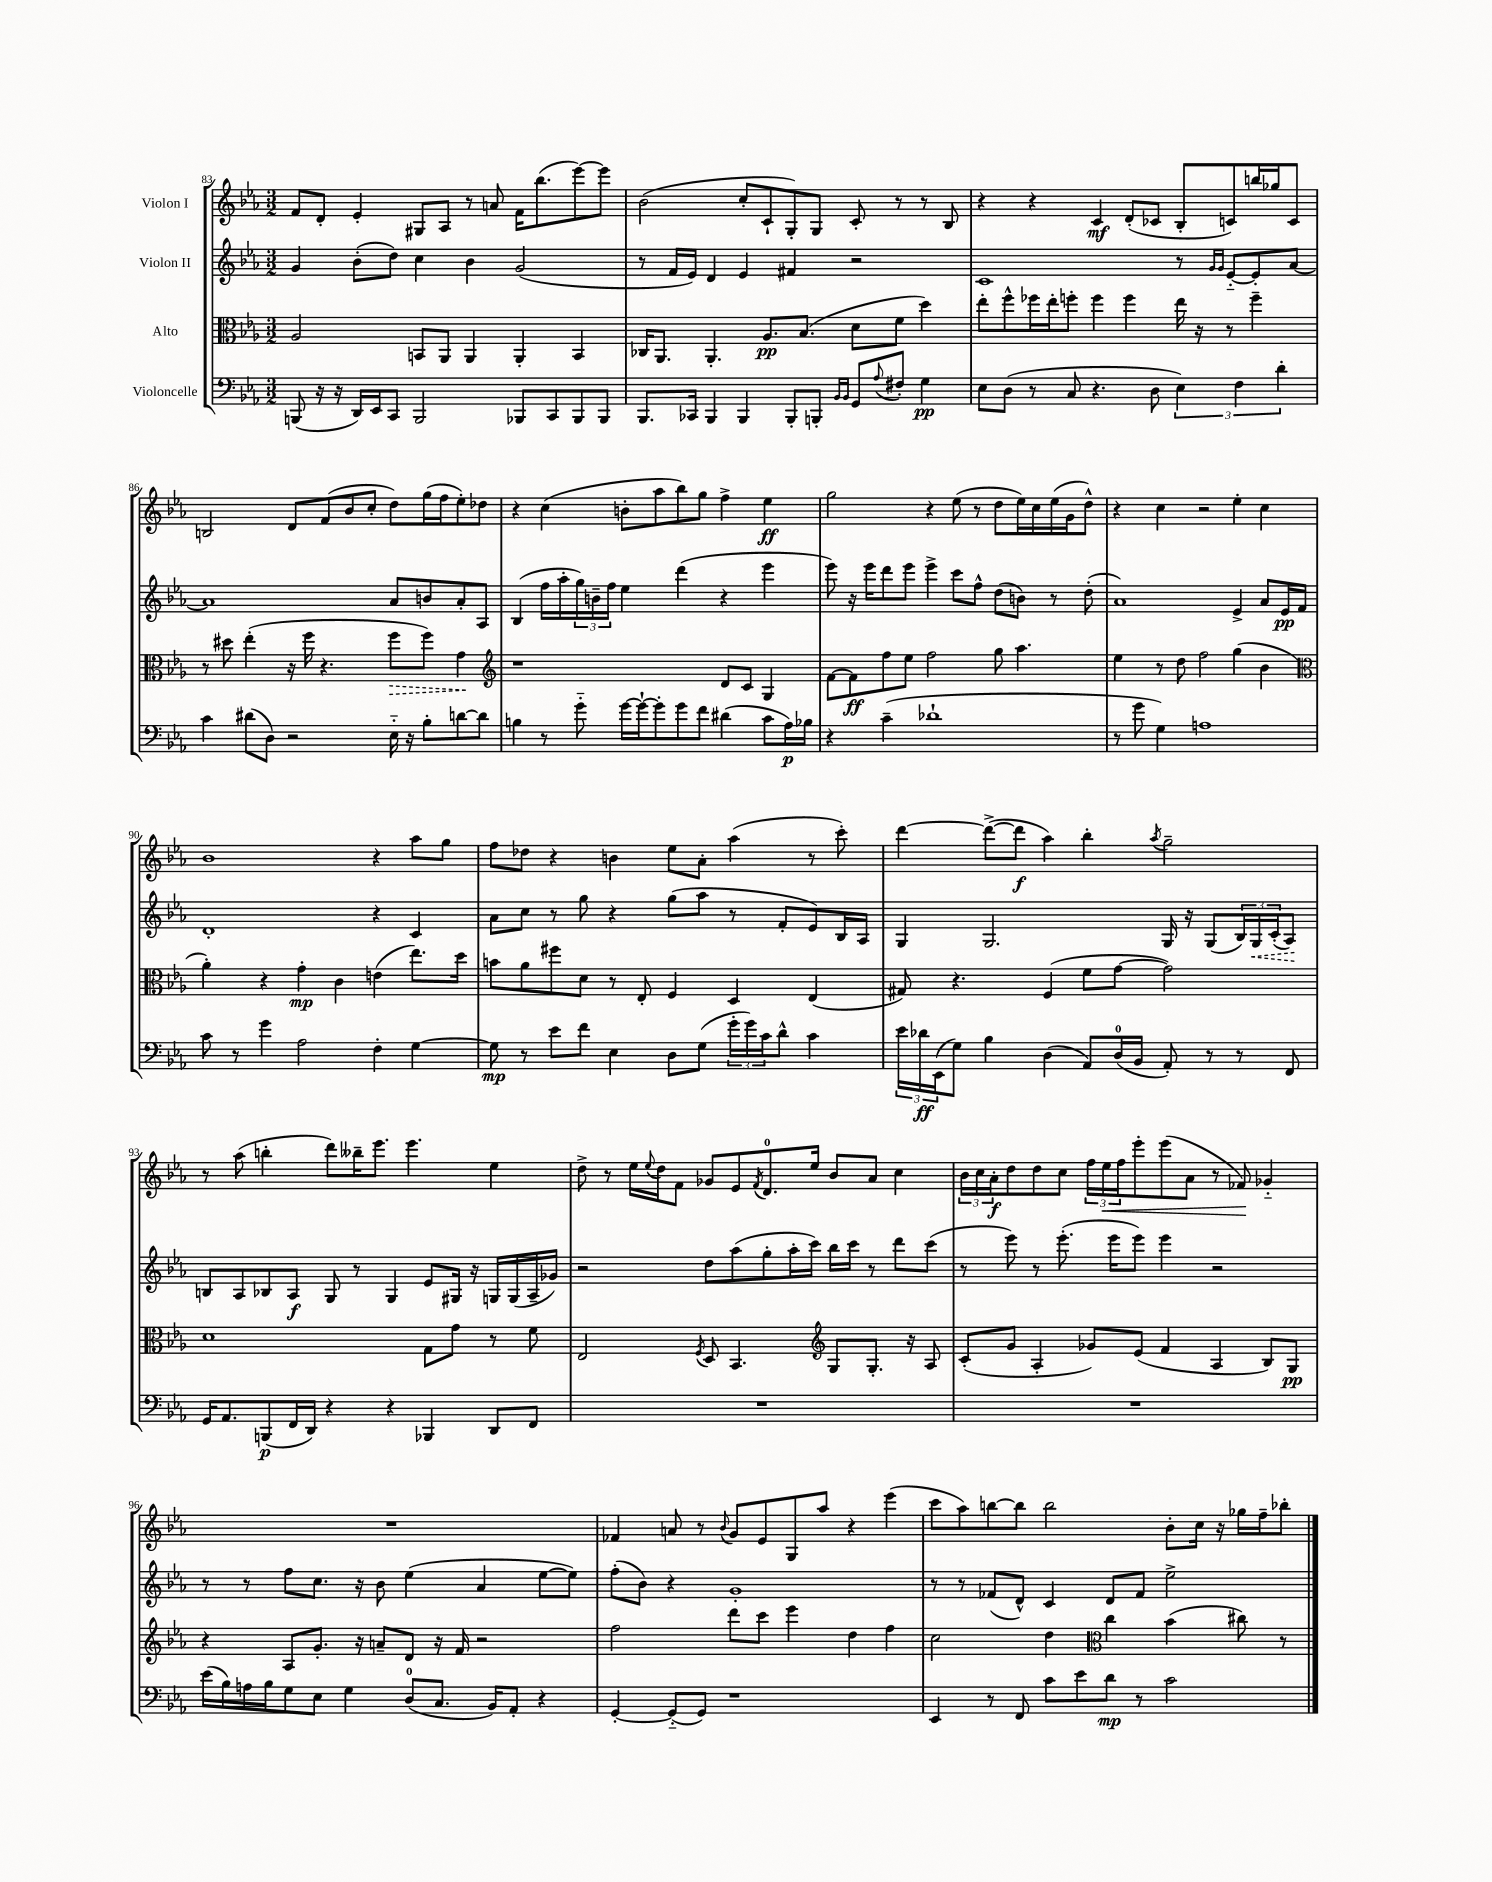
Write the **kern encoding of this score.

**kern	**dynam	**kern	**dynam	**kern	**dynam	**kern	**dynam
*part4	*part4	*part3	*part3	*part2	*part2	*part1	*part1
*staff4	*staff4	*staff3	*staff3	*staff2	*staff2	*staff1	*staff1
*I"Violoncelle	*	*I"Alto	*	*I"Violon II	*	*I"Violon I	*
*clefF4	*	*clefC3	*	*clefG2	*	*clefG2	*
*k[b-e-a-]	*	*k[b-e-a-]	*	*k[b-e-a-]	*	*k[b-e-a-]	*
*M3/2	*	*M3/2	*	*M3/2	*	*M3/2	*
=83	=83	=83	=83	=83	=83	=83	=83
(8BBBn/	.	2A-/	.	4g/	.	8f/L	.
16r	.	.	.	.	.	8d'/J	.
16r	.	.	.	.	.	.	.
16DD/LL)	.	.	.	(8b-'\L	.	4e-'/	.
16EE-/J	.	.	.	.	.	.	.
8CC/J	.	.	.	8dd\J)	.	.	.
2BBB/	.	8BBn/L	.	4cc\	.	8G#X/L	.
.	.	8AA-/J	.	.	.	8A-/J	.
.	.	4AA-/	.	4b-\	.	8r	.
.	.	.	.	.	.	8an/	.
8BBB-X/L	.	4AA-'/	.	(2g/	.	16f\KL	.
.	.	.	.	.	.	(8.bb-\	.
8CC/	.	.	.	.	.	.	.
8BBB-/	.	4BB/	.	.	.	[8eee-\)	.
8BBB-/J	.	.	.	.	.	8eee-\J]	.
=84	=84	=84	=84	=84	=84	=84	=84
8.BBB-/L	.	16C-X/KL	.	8r	.	(2b-\	.
.	.	8.AA-/J	.	.	.	.	.
.	.	.	.	16f/LL	.	.	.
16CC-X/Jk	.	.	.	16e-/JJ)	.	.	.
4BBB-/	.	4.AA-'/	.	4d/	.	.	.
4BBB-/	.	.	.	4e-/	.	8cc'/L	.
.	.	8.A-/L	pp	.	.	8c`/	.
8BBB-'/L	.	.	.	4f#X/	.	8G'/)	.
.	.	(8.B-/J	.	.	.	.	.
8BBBn'/J	.	.	.	.	.	8G/J	.
16qqBB-/LL	.	.	.	.	.	.	.
16qqBB-/JJ	.	.	.	.	.	.	.
8GG/L	.	8d\L	.	2r	.	8c'/	.
8qqA-/	.	.	.	.	.	.	.
8F#X'/J	.	8f\J	.	.	.	8r	.
4G\	pp	4dd\)	.	.	.	8r	.
.	.	.	.	.	.	8B-/	.
=85	=85	=85	=85	=85	=85	=85	=85
8E-\L	.	8ee-'\L	.	1c	.	4r	.
(8D\J	.	8ff^^\	.	.	.	.	.
8r	.	16ff-X\L	.	.	.	4r	.
.	.	16ee-'\J	.	.	.	.	.
8C/	.	8ffn'\J	.	.	.	.	.
4.r	.	4ff\	.	.	.	4c/	mf
.	.	4ff\	.	.	.	(8d'/L	.
8D\	.	.	.	.	.	8c-X/J	.
6E-\)	.	16ee-\	.	8r	.	8B-'/L	.
.	.	16r	.	.	.	.	.
.	.	.	.	16qqg/LL	.	.	.
.	.	.	.	16qqg/JJ	.	.	.
.	.	8r	.	[8e-/L	.	8cn/)	.
6F\	.	.	.	.	.	.	.
.	.	4ff~\	.	8e-'/]	.	16bbn/L	.
.	.	.	.	.	.	16gg-X/J	.
6d'\	.	.	.	.	.	.	.
.	.	.	.	[8a-/J	.	8c/J	.
!!LO:LB:g=z
=86	=86	=86	=86	=86	=86	=86	=86
4c\	.	8r	.	1a-]	.	2Bn/	.
.	.	8dd#X\	.	.	.	.	.
(8d#X\L	.	(4ee-'\	.	.	.	.	.
8D\J)	.	.	.	.	.	.	.
2r	.	16r	.	.	.	8d/L	.
.	.	16ff\	.	.	.	.	.
.	.	4.r	.	.	.	(8f/	.
.	.	.	.	.	.	8b-/	.
.	.	.	.	.	.	8cc'/J	.
!	!	!	!LO:HP:b	!	!	!	!
16E-\	.	8ff\L	>	8a-/L	.	8dd\L)	.
16r	.	.	.	.	.	.	.
8B-'\L	.	8ff\J)	.	8bn/	.	(16gg\L	.
.	.	.	.	.	.	16ff\J	.
[8dn\	.	4g\	.	8a-'/	.	8ee-'\)	.
8d\J]	.	.	.	8A-/J	.	8dd-X\J	.
.	.	.	]	.	.	.	.
=87	=87	=87	=87	=87	=87	=87	=87
*	*	*clefG2	*	*	*	*	*
4Bn\	.	1r	.	(4B-/	.	4r	.
8r	.	.	.	16ff\LL	.	(4cc\	.
.	.	.	.	16aa-'\	.	.	.
8g\	.	.	.	24gg\)	.	.	.
.	.	.	.	24bn~\	.	.	.
.	.	.	.	24ff\JJ	.	.	.
[16g\LL	.	.	.	4ee-\	.	8bn'\L	.
16g`\J_	.	.	.	.	.	.	.
8g'\]	.	.	.	.	.	8aa-\	.
8g\	.	.	.	(4ddd\	.	8bb-\)	.
8f\J	.	.	.	.	.	8gg\J	.
(4d#X\	.	8d/L	.	4r	.	4ff^\	.
.	.	8c/J	.	.	.	.	.
8c\L	.	4G/	.	4eee-\	.	4ee-\	ff
16A-\L)	p	.	.	.	.	.	.
16B-X\JJ	.	.	.	.	.	.	.
=88	=88	=88	=88	=88	=88	=88	=88
4r	.	[8f\L	.	8eee-\)	.	2gg\	.
.	.	8f\]	ff	16r	.	.	.
.	.	.	.	16eee-\KL	.	.	.
(4c~\	.	8ff\	.	8ddd\	.	.	.
.	.	8ee-\J	.	8eee-\J	.	.	.
1d-X`	.	2ff\	.	4eee-^\	.	4r	.
.	.	.	.	8ccc\L	.	(8ee-\	.
.	.	.	.	8ff^^\J	.	8r	.
.	.	8gg\	.	(8dd\L	.	8dd\L	.
.	.	4.aa-\	.	8bn\J)	.	16ee-\L)	.
.	.	.	.	.	.	16cc\	.
.	.	.	.	8r	.	(16ee-\	.
.	.	.	.	.	.	16g\J	.
.	.	.	.	(8dd'\	.	8dd^^\J)	.
=89	=89	=89	=89	=89	=89	=89	=89
8r	.	4ee-\	.	1a-)	.	4r	.
8g\	.	.	.	.	.	.	.
4G\)	.	8r	.	.	.	4cc\	.
.	.	8dd\	.	.	.	.	.
1An	.	2ff\	.	.	.	2r	.
.	.	(4gg\	.	4e-^/	.	4ee-'\	.
.	.	4b-\	.	8a-/L	.	4cc\	.
.	.	.	.	16e-/L	pp	.	.
.	.	.	.	16f/JJ	.	.	.
!!LO:LB:g=z
=90	=90	=90	=90	=90	=90	=90	=90
*	*	*clefC3	*	*	*	*	*
8c\	.	4a-'\)	.	1d'	.	1b-	.
8r	.	.	.	.	.	.	.
4g\	.	4r	.	.	.	.	.
2A-\	.	4g'\	mp	.	.	.	.
.	.	4c\	.	.	.	.	.
4F'\	.	(4en\	.	4r	.	4r	.
[4G\	.	8.ee-\L)	.	4c/	.	8aa-\L	.
.	.	.	.	.	.	8gg\J	.
.	.	16dd\Jk	.	.	.	.	.
=91	=91	=91	=91	=91	=91	=91	=91
8G\]	mp	8bn\L	.	8a-\L	.	8ff\L	.
8r	.	8a-\	.	8cc\J	.	8dd-X\J	.
8e-\L	.	8ff#X\	.	8r	.	4r	.
8f\J	.	8d\J	.	8gg\	.	.	.
4E-\	.	8r	.	4r	.	4bn\	.
.	.	8E-'/	.	.	.	.	.
8D\L	.	4F/	.	(8gg\L	.	8ee-\L	.
(8G\J	.	.	.	8aa-\J	.	8a-'\J	.
24g'\LL	.	4D/	.	8r	.	(4aa-\	.
24g\)	.	.	.	.	.	.	.
24c\J	.	.	.	.	.	.	.
8d^^\J	.	.	.	8f'/L	.	.	.
4c\	.	(4E-/	.	8e-/)	.	8r	.
.	.	.	.	16B-/L	.	8ccc'\)	.
.	.	.	.	16A-/JJ	.	.	.
=92	=92	=92	=92	=92	=92	=92	=92
24e-\LL	.	8G#X/)	.	4G/	.	[4ddd\	.
24d-X\	ff	.	.	.	.	.	.
(24EE-\J	.	.	.	.	.	.	.
8G\J)	.	4.r	.	.	.	.	.
4B-\	.	.	.	2.G/	.	(8ddd^\L_	.
.	.	.	.	.	.	8ddd\J]	f
(4D\	.	(4F/	.	.	.	4aa-\)	.
8AA-/L)	.	8f\L	.	.	.	4bb-'\	.
(16D/L	.	[8g\J	.	.	.	.	.
16BB-/JJ	.	.	.	.	.	.	.
.	.	.	.	.	.	8qaa-/	.
8AA-'/)	.	2g\])	.	16G/	.	2gg~\	.
.	.	.	.	16r	.	.	.
8r	.	.	.	(8G/L	.	.	.
8r	.	.	.	24B-/L)	.	.	.
!	!	!	!	!	!LO:HP:b	!	!
.	.	.	.	24G/	<	.	.
.	.	.	.	(24c'/J	.	.	.
8FF/	.	.	.	8A-/J)	.	.	.
.	.	.	.	.	[	.	.
!!LO:LB:g=z
=93	=93	=93	=93	=93	=93	=93	=93
16GG/KL	.	1d	.	8Bn/L	.	8r	.
8.AA-/	.	.	.	.	.	.	.
.	.	.	.	8A-/	.	(8aa-\	.
(8BBBn/	p	.	.	8B-X/	.	4bbn'\	.
16FF/L	.	.	.	8A-/J	f	.	.
16DD/JJ)	.	.	.	.	.	.	.
4r	.	.	.	8G/	.	8ddd\L)	.
.	.	.	.	8r	.	16bb--X~\K	.
.	.	.	.	.	.	8.eee-\J	.
4r	.	.	.	4G/	.	.	.
.	.	.	.	.	.	4.eee-\	.
4BBB-X/	.	8G\L	.	8e-/L	.	.	.
.	.	8g\J	.	16G#X/Jk	.	.	.
.	.	.	.	16r	.	.	.
8DD/L	.	8r	.	16Gn/LL	.	4ee-\	.
.	.	.	.	(16G/	.	.	.
8FF/J	.	8f\	.	16A-~/	.	.	.
.	.	.	.	16g-X/JJ)	.	.	.
=94	=94	=94	=94	=94	=94	=94	=94
1.r	.	2E-/	.	2r	.	8dd^\	.
.	.	.	.	.	.	8r	.
.	.	.	.	.	.	16ee-\LL	.
.	.	.	.	.	.	8qqee-/	.
.	.	.	.	.	.	16dd\J	.
.	.	.	.	.	.	8f\J	.
.	.	8qF/	.	.	.	.	.
.	.	8D/	.	8dd\L	.	8g-X/L	.
.	.	4.BB-/	.	(8aa-\	.	8e-/	.
.	.	.	.	.	.	8qf/	.
.	.	.	.	8gg'\	.	8.d/	.
.	.	.	.	16aa-'\L	.	.	.
.	.	.	.	16ccc\JJ)	.	16ee-/Jk	.
*	*	*clefG2	*	*	*	*	*
.	.	8G/L	.	16bb-\LL	.	8b-/L	.
.	.	.	.	16ccc\JJ	.	.	.
.	.	8.G'/J	.	8r	.	8a-/J	.
.	.	.	.	8ddd\L	.	4cc\	.
.	.	16r	.	.	.	.	.
.	.	8A-/	.	(8ccc\J	.	.	.
=95	=95	=95	=95	=95	=95	=95	=95
1.r	.	(8c'/L	.	8r	.	24b-\LL	.
.	.	.	.	.	.	24cc\	.
.	.	.	.	.	.	24a-'\J	f
.	.	8g/J	.	8eee-\)	.	8dd\	.
.	.	4A-'/	.	8r	.	8dd\	.
.	.	.	.	(8.eee-'\	.	8cc\J	.
.	.	8g-X/L)	.	.	.	24ff\LL	.
!	!	!	!	!	!	!	!LO:HP:b
.	.	.	.	.	.	24ee-\	<
.	.	.	.	16eee-\KL	.	.	.
.	.	.	.	.	.	24ff\J	.
.	.	(8e-/J	.	8eee-\J)	.	8eee-'\	.
.	.	4f/	.	4eee-\	.	(8eee-\	.
.	.	.	.	.	.	8a-\J	.
.	.	4A-/	.	2r	.	8r	.
.	.	.	.	.	.	8f-X/)	.
.	.	8B-/L)	.	.	.	4g-X/	[
.	.	8G/J	pp	.	.	.	.
!!LO:LB:g=z
=96	=96	=96	=96	=96	=96	=96	=96
(16e-\LL	.	4r	.	8r	.	1.r	.
16B-\)	.	.	.	.	.	.	.
16An\	.	.	.	8r	.	.	.
16B-\J	.	.	.	.	.	.	.
8G\	.	8A-/L	.	8ff\L	.	.	.
8E-\J	.	8.g'/J	.	8.cc\J	.	.	.
4G\	.	.	.	.	.	.	.
.	.	16r	.	16r	.	.	.
.	.	8an~/L	.	8b-\	.	.	.
(8D/L	.	8d/J	.	(4ee-\	.	.	.
8.C/J	.	16r	.	.	.	.	.
.	.	16f/	.	.	.	.	.
.	.	2r	.	4a-/	.	.	.
16BB-/KL)	.	.	.	.	.	.	.
8AA-'/J	.	.	.	.	.	.	.
4r	.	.	.	[8ee-\L	.	.	.
.	.	.	.	8ee-\J])	.	.	.
=97	=97	=97	=97	=97	=97	=97	=97
[4GG'/	.	2ff\	.	(8ff'\L	.	4f-X/	.
.	.	.	.	8b-\J)	.	.	.
(8GG/L]	.	.	.	4r	.	8an/	.
8GG/J)	.	.	.	.	.	8r	.
.	.	.	.	.	.	8qqb-/	.
1r	.	8ddd\L	.	1g'	.	8g/L	.
.	.	8ccc\J	.	.	.	8e-/	.
.	.	4eee-\	.	.	.	8G/	.
.	.	.	.	.	.	8aa-/J	.
.	.	4dd\	.	.	.	4r	.
.	.	4ff\	.	.	.	(4eee-\	.
=98	=98	=98	=98	=98	=98	=98	=98
4EE-/	.	2cc\	.	8r	.	8ccc\L	.
.	.	.	.	8r	.	8aa-\)	.
8r	.	.	.	(8f-X/L	.	[8bbn\	.
8FF/	.	.	.	8d^^/J)	.	8bb\J]	.
8c\L	.	4dd\	.	4c/	.	2bb\	.
8e-\	.	.	.	.	.	.	.
*	*	*clefC3	*	*	*	*	*
8d\J	mp	4cc\	.	8d/L	.	.	.
8r	.	.	.	8f-/J	.	.	.
2c\	.	(4b-\	.	2ee-^\	.	8b-'\L	.
.	.	.	.	.	.	16cc\Jk	.
.	.	.	.	.	.	16r	.
.	.	8cc#X\)	.	.	.	16gg-X\LL	.
.	.	.	.	.	.	16ff~\J	.
.	.	8r	.	.	.	8bb-X'\J	.
==	==	==	==	==	==	==	==
*-	*-	*-	*-	*-	*-	*-	*-
